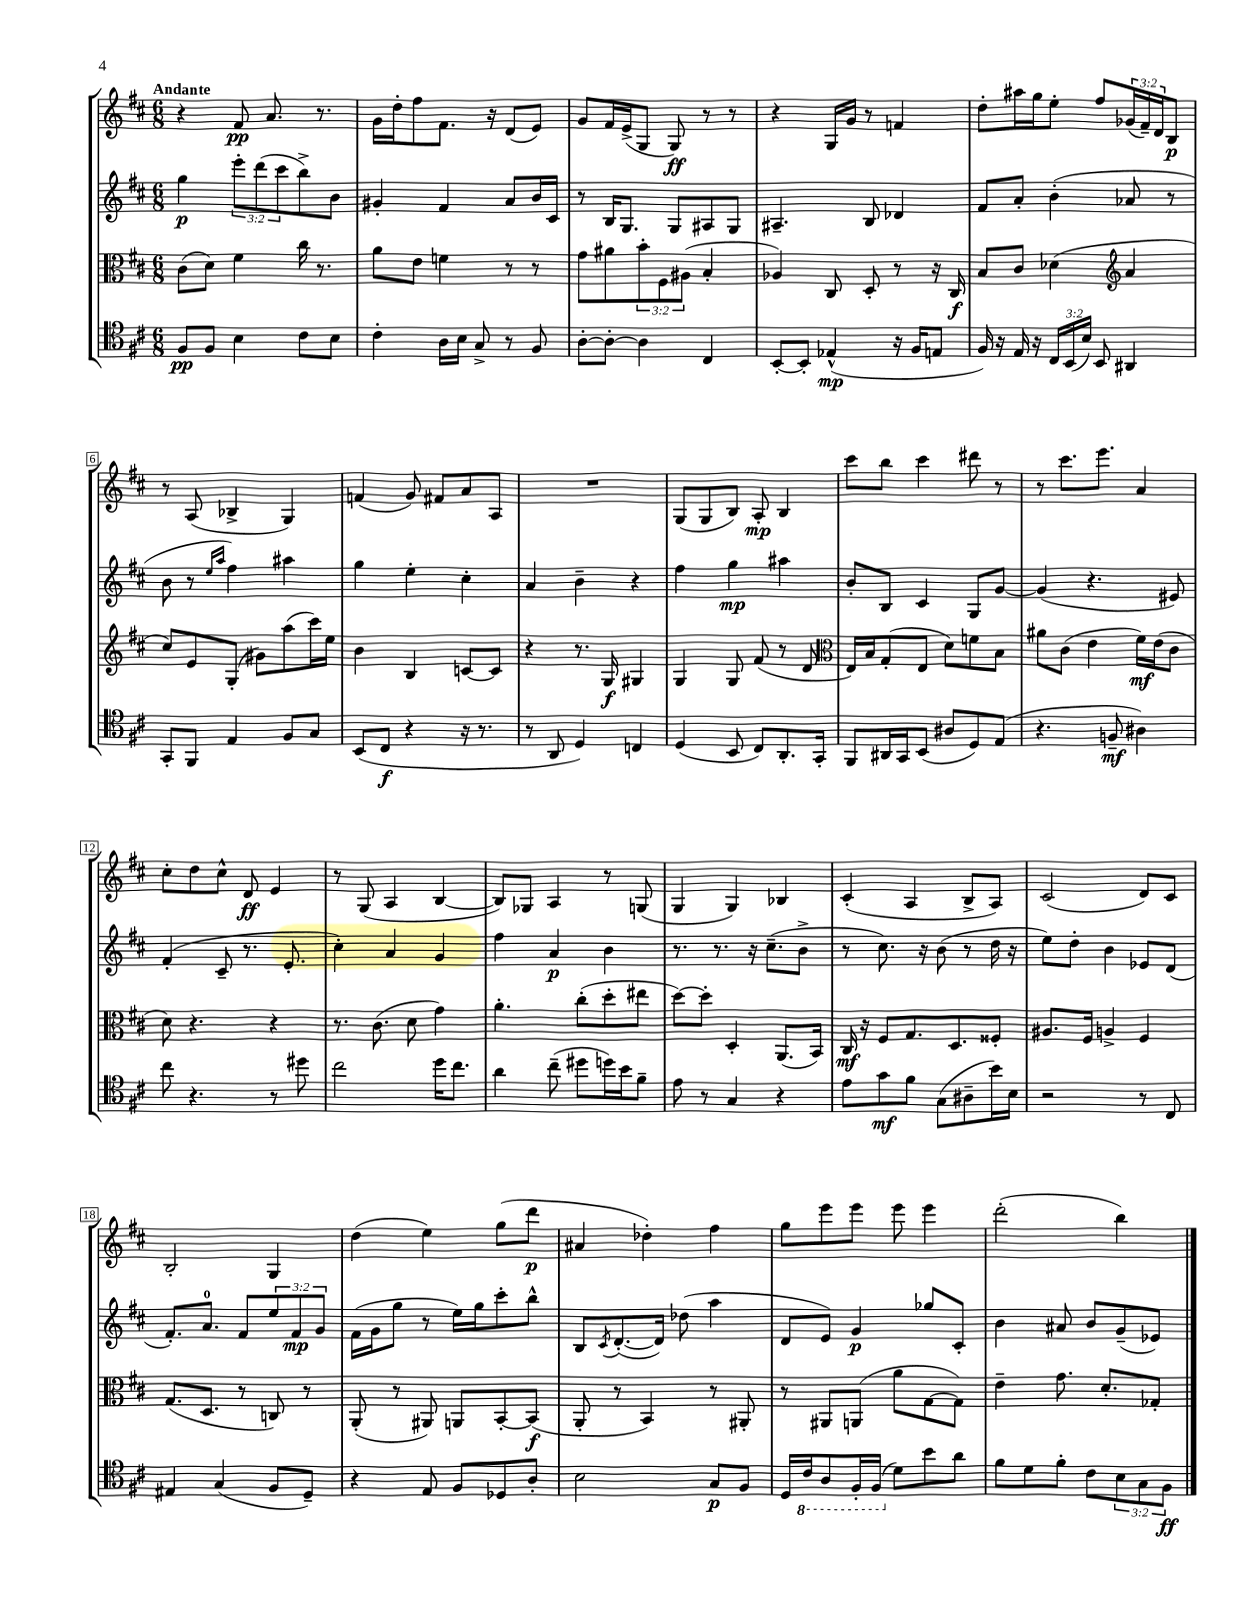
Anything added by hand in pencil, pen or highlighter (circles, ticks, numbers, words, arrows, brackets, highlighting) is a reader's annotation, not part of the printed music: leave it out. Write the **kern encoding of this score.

**kern	**kern	**kern	**kern
*staff4	*staff3	*staff2	*staff1
*clefC4	*clefC3	*clefG2	*clefG2
*k[f#c#]	*k[f#c#]	*k[f#c#]	*k[f#c#]
*M6/8	*M6/8	*M6/8	*M6/8
8F#	(8c#	4gg	4r
8F#	8d)	.	.
4B	4f#	12eee'	8f#
.	.	(12ddd	.
.	.	.	8.a
.	.	12ccc#	.
8c#	16cc#	8bb^)	.
.	8.r	.	8.r
8B	.	8b	.
=	=	=	=
4c#'	8a	4g#'	16g
.	.	.	16dd'
.	8e	.	8ff#
16A	4f	4f#	8.f#
16B	.	.	.
8G^	.	.	.
.	.	.	16r
8r	8r	8a	(8d
8F#	8r	16b	8e)
.	.	16c#	.
=	=	=	=
[8A'	8g	8r	8g
8A'_	8a#	16B	16f#
.	.	8.G	(16e^
4A]	12b'	.	8G
.	12F#	.	.
.	.	8G	8G)
.	(12A#	.	.
4C#	4B'	8A#	8r
.	.	8G	8r
=	=	=	=
[8BB'	4A-)	4.A#~	4r
8BB']	.	.	.
(4E-^^	8C#	.	16G
.	.	.	16g
.	8D'	8B	8r
16r	8r	4d-	4f
16F#	.	.	.
8E	16r	.	.
.	16C#	.	.
=	=	=	=
16F#)	8B	8f#	8dd'
16r	.	.	.
16E	8c#	8a'	16aa#
16r	.	.	16gg
24C#	(4d-	(4b'	8ee'
(24BB	.	.	.
24B)	.	.	.
8BB	.	.	8ff#
*	*clefG2	*	*
4AA#	4a	8a-	(24g-
.	.	.	24f#~)
.	.	.	24d
.	.	8r	8B
=	=	=	=
8GG'	8cc#)	8b	8r
8FF#	8e	8r	(8A
.	.	16qqee	.
.	.	16qqaa	.
4E	(8G'	4ff#)	4B-^
.	8g#)	.	.
8F#	(8aa	4aa#	4G)
8G	16ccc#)	.	.
.	16ee	.	.
=	=	=	=
(8BB	4b	4gg	(4f
8C#	.	.	.
4r	4B	4ee'	8g)
.	.	.	8f#
16r	[8c	4cc#'	8a
8.r	.	.	.
.	8c]	.	8A
=	=	=	=
8r	4r	4a	2.r
8AA	.	.	.
4D)	8.r	4b~	.
.	16G	.	.
4C	4G#	4r	.
=	=	=	=
(4D	4G	4ff#	(8G
.	.	.	8G
8BB	8G	4gg	8B)
8C#)	(8f#	.	8A'
8.AA'	8r	4aa#	4B
.	8d	.	.
16GG'	.	.	.
=	=	=	=
*	*clefC3	*	*
8FF#	16E)	8b'	8ccc#
.	16B	.	.
16AA#	(8G'	8B	8bb
16GG	.	.	.
(8BB	8E	4c#	4ccc#
8A#	8d)	.	.
8D)	8f	8G	8ddd#
(8E	8B	[8g	8r
=	=	=	=
4.r	8a#	(4g]	8r
.	(8c#	.	8.ccc#
.	4e	4.r	.
.	.	.	8.eee
8F~	.	.	.
4A#)	16f#)	.	4a
.	(16e	.	.
.	8c#	8e#)	.
=	=	=	=
8cc#	8d)	(4f#'	8cc#'
4.r	4.r	.	8dd
.	.	8c#~	8cc#^^
.	.	8.r	8d
8r	4r	.	4e
.	.	8.e'	.
8dd#	.	.	.
=	=	=	=
2cc#	8.r	4cc#')	8r
.	.	.	(8G
.	(8.c#	.	.
.	.	4a	4A
.	8d	.	.
16dd	4g)	4g	[4B
8.cc#	.	.	.
=	=	=	=
4a	4.a'	4ff#	8B])
.	.	.	8G-
(8cc#~	.	4a	4A
8dd#	(8cc#'	.	.
16dd)	8dd'	4b	8r
16b	.	.	.
8f#~	8ee#	.	(8G
=	=	=	=
8e	[8dd)	8.r	4G
8r	8dd']	.	.
.	.	8.r	.
4G	4D'	.	4G)
.	.	16r	.
.	.	(8.cc#~	.
4r	(8.AA	.	4B-
.	.	8b^	.
.	16BB)	.	.
=	=	=	=
8e	16C#	8r	(4c#'
.	16r	.	.
8g	8F#	8.cc#)	.
8f#	8.G	.	4A
.	.	16r	.
(8G	.	(8b	.
.	8.D	.	.
8A#~	.	8r	8B^
16b)	8F##'	16dd	8A)
16B	.	16r	.
=	=	=	=
2r	8.A#	8ee)	(2c#
.	.	8dd'	.
.	16F#	.	.
.	4A^	4b	.
8r	4F#	8e-	8d)
8C#	.	(8d	8c#
=	=	=	=
4E#	(8.G	8.f#')	2B'
.	8.D	8.a	.
(4G	.	.	.
.	8r	8f#	.
8F#	8C)	12ee	4G
.	.	12f#	.
8D~)	8r	.	.
.	.	12g	.
=	=	=	=
4r	(8AA'	(16f#	(4dd
.	.	16g	.
.	8r	8gg	.
8E	8AA#)	8r	4ee)
8F#	8AA	16ee)	.
.	.	16gg	.
8D-	[8BB'	8ccc#'	(8gg
8A'	(8BB]	8bb^^	8ddd
=	=	=	=
2B	8AA'	8B	4a#
.	.	8qc#	.
.	8r	([8.d'	.
.	4BB)	.	4dd-')
.	.	16d])	.
.	.	(8dd-	.
8G	8r	4aa	4ff#
8F#	8AA#'	.	.
=	=	=	=
16D	8r	8d	8gg
16C#	.	.	.
8AA	8AA#	8e)	8eee
16FF#'	(8AA	4g	8eee
(16FF#	.	.	.
8d)	8a	.	8eee
8b	[8G	8gg-	4eee
8a	8G])	8c#'	.
=	=	=	=
8f#	4e~	4b	(2ddd'
8d	.	.	.
8f#'	8.g	8a#	.
8c#	.	8b	.
.	8.d'	.	.
12B	.	(8g~	4bb)
12G	.	.	.
.	8G-'	8e-)	.
12F#	.	.	.
==	==	==	==
*-	*-	*-	*-
